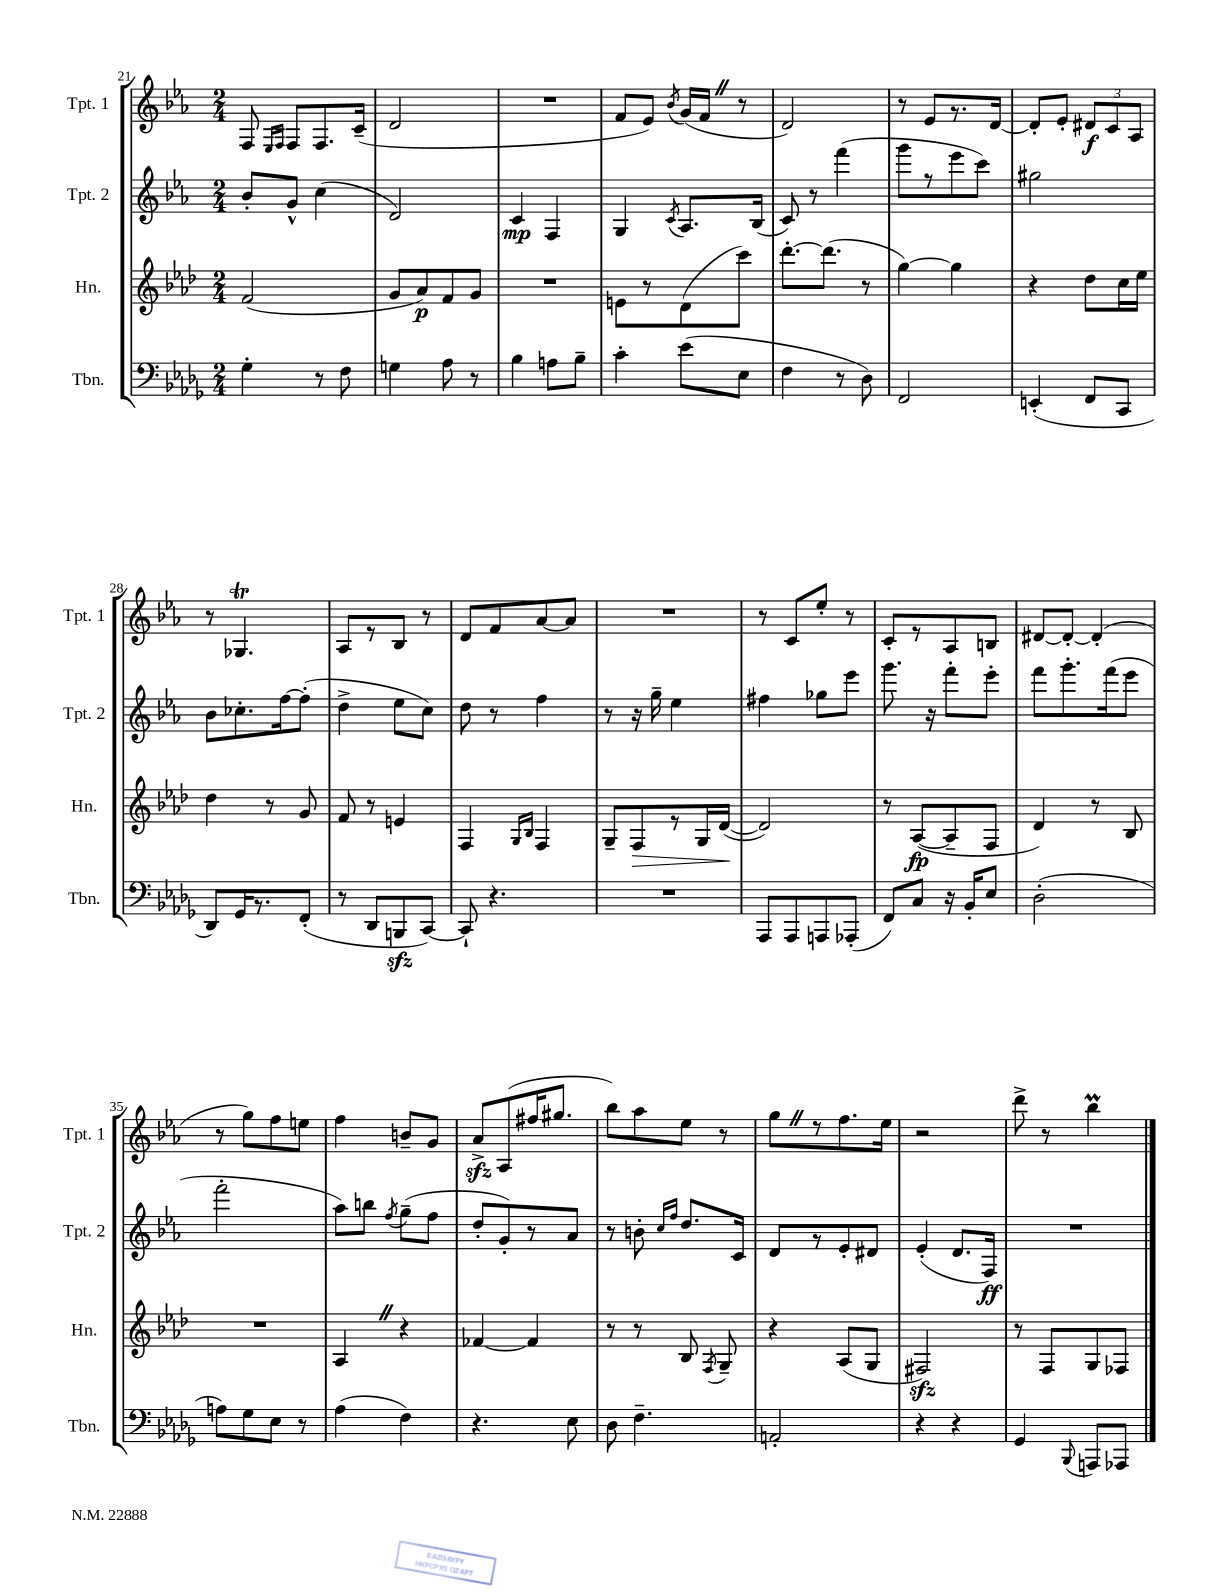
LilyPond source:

<<
\new StaffGroup <<
\new Staff = "s0" \with { instrumentName = "Tpt. 1" shortInstrumentName = "Tpt. 1" } {
    \clef treble \key ees \major \numericTimeSignature \time 2/4
    \autoBeamOff f8 \grace { ees16[ f16] } f8[ f8. c'16]--( |
    d'2 |
    R2 |
    f'8[ ees'8]) \acciaccatura { bes'8 } g'16[( f'16] \once \override BreathingSign.text = \markup { \musicglyph "scripts.caesura.straight" } \breathe r8 |
    d'2) |
    r8 ees'8[ r8. d'16]~ |
    d'8[-. ees'8]-. \tuplet 3/2 { dis'8[\f c'8 aes8] } |
    r8 ges4.\trill |
    aes8[ r8 bes8] r8 |
    d'8[ f'8 aes'8~ aes'8] |
    R2 |
    r8 c'8[ ees''8]-. r8 |
    c'8[-. r8 aes8 b8] |
    dis'8[~ dis'8]~-. dis'4-.( |
    r8 g''8[) f''8 e''8] |
    f''4 b'8[-- g'8] |
    aes'8[->\sfz aes8( fis''16 gis''8.] |
    bes''8[) aes''8 ees''8] r8 |
    g''8[ \once \override BreathingSign.text = \markup { \musicglyph "scripts.caesura.straight" } \breathe r8 f''8. ees''16] |
    r2 |
    d'''8-> r8 bes''4\prall \bar "|." |
}
\new Staff = "s1" \with { instrumentName = "Tpt. 2" shortInstrumentName = "Tpt. 2" } {
    \clef treble \key ees \major \numericTimeSignature \time 2/4
    \autoBeamOff bes'8[-. g'8]-^ c''4( |
    d'2) |
    c'4\mp f4 |
    g4 \acciaccatura { c'8 } aes8.[ bes16]( |
    c'8) r8 f'''4( |
    g'''8[ r8 ees'''8 c'''8]) |
    gis''2 |
    bes'8[ ces''8.-. f''16~ f''8]-.( |
    d''4-> ees''8[ c''8]) |
    d''8 r8 f''4 |
    r8 r16 g''16-- ees''4 |
    fis''4 ges''8[ ees'''8] |
    g'''8. r16 f'''8[-. ees'''8]-. |
    f'''8[ g'''8.-. f'''16( ees'''8] |
    f'''2-. |
    aes''8[) b''8] \acciaccatura { f''8 } g''8[--( f''8] |
    d''8[-. g'8-.) r8 aes'8] |
    r8 b'8-. \grace { c''16[ f''16] } d''8.[ c'16] |
    d'8[ r8 ees'8-. dis'8] |
    ees'4-.( d'8.[ f16]\ff) |
    R2 \bar "|." |
}
\new Staff = "s2" \with { instrumentName = "Hn." shortInstrumentName = "Hn." } {
    \clef treble \key aes \major \numericTimeSignature \time 2/4
    \autoBeamOff f'2( |
    g'8[ aes'8\p) f'8 g'8] |
    R2 |
    e'8[ r8 des'8( c'''8]) |
    des'''8.[~-. des'''8.]( r8 |
    g''4~) g''4 |
    r4 des''8[ c''16 ees''16] |
    des''4 r8 g'8 |
    f'8 r8 e'4 |
    f4 \grace { g16[ bes16] } f4 |
    g8[-- f8\> r8 g16 des'16]~\!( |
    des'2) |
    r8 aes8[~\fp( aes8-- f8] |
    des'4) r8 bes8 |
    R2 |
    aes4 \once \override BreathingSign.text = \markup { \musicglyph "scripts.caesura.straight" } \breathe r4 |
    fes'4~ fes'4 |
    r8 r8 bes8 \acciaccatura { f8 } g8-- |
    r4 aes8[( g8] |
    fis2\sfz) |
    r8 f8[ g8 fes8] \bar "|." |
}
\new Staff = "s3" \with { instrumentName = "Tbn." shortInstrumentName = "Tbn." } {
    \clef bass \key des \major \numericTimeSignature \time 2/4
    \autoBeamOff ges4-. r8 f8 |
    g4 aes8 r8 |
    bes4 a8[ bes8]-- |
    c'4-. ees'8[( ees8] |
    f4 r8 des8) |
    f,2 |
    e,4-.( f,8[ c,8] |
    des,8[) ges,16 r8. f,8]-.( |
    r8 des,8[ b,,8\sfz c,8]~) |
    c,8-! r4. |
    R2 |
    aes,,8[ aes,,8 a,,8 aes,,8]-.( |
    f,8[) c8] r16 bes,16[-. ees8] |
    des2-.( |
    a8[) ges8 ees8] r8 |
    aes4( f4) |
    r4. ees8 |
    des8 f4.-- |
    a,2-. |
    r4 r4 |
    ges,4 \appoggiatura { bes,,8 } a,,8[ aes,,8] \bar "|." |
}
>>
>>
\layout { \context { \Score currentBarNumber = #21 } }
